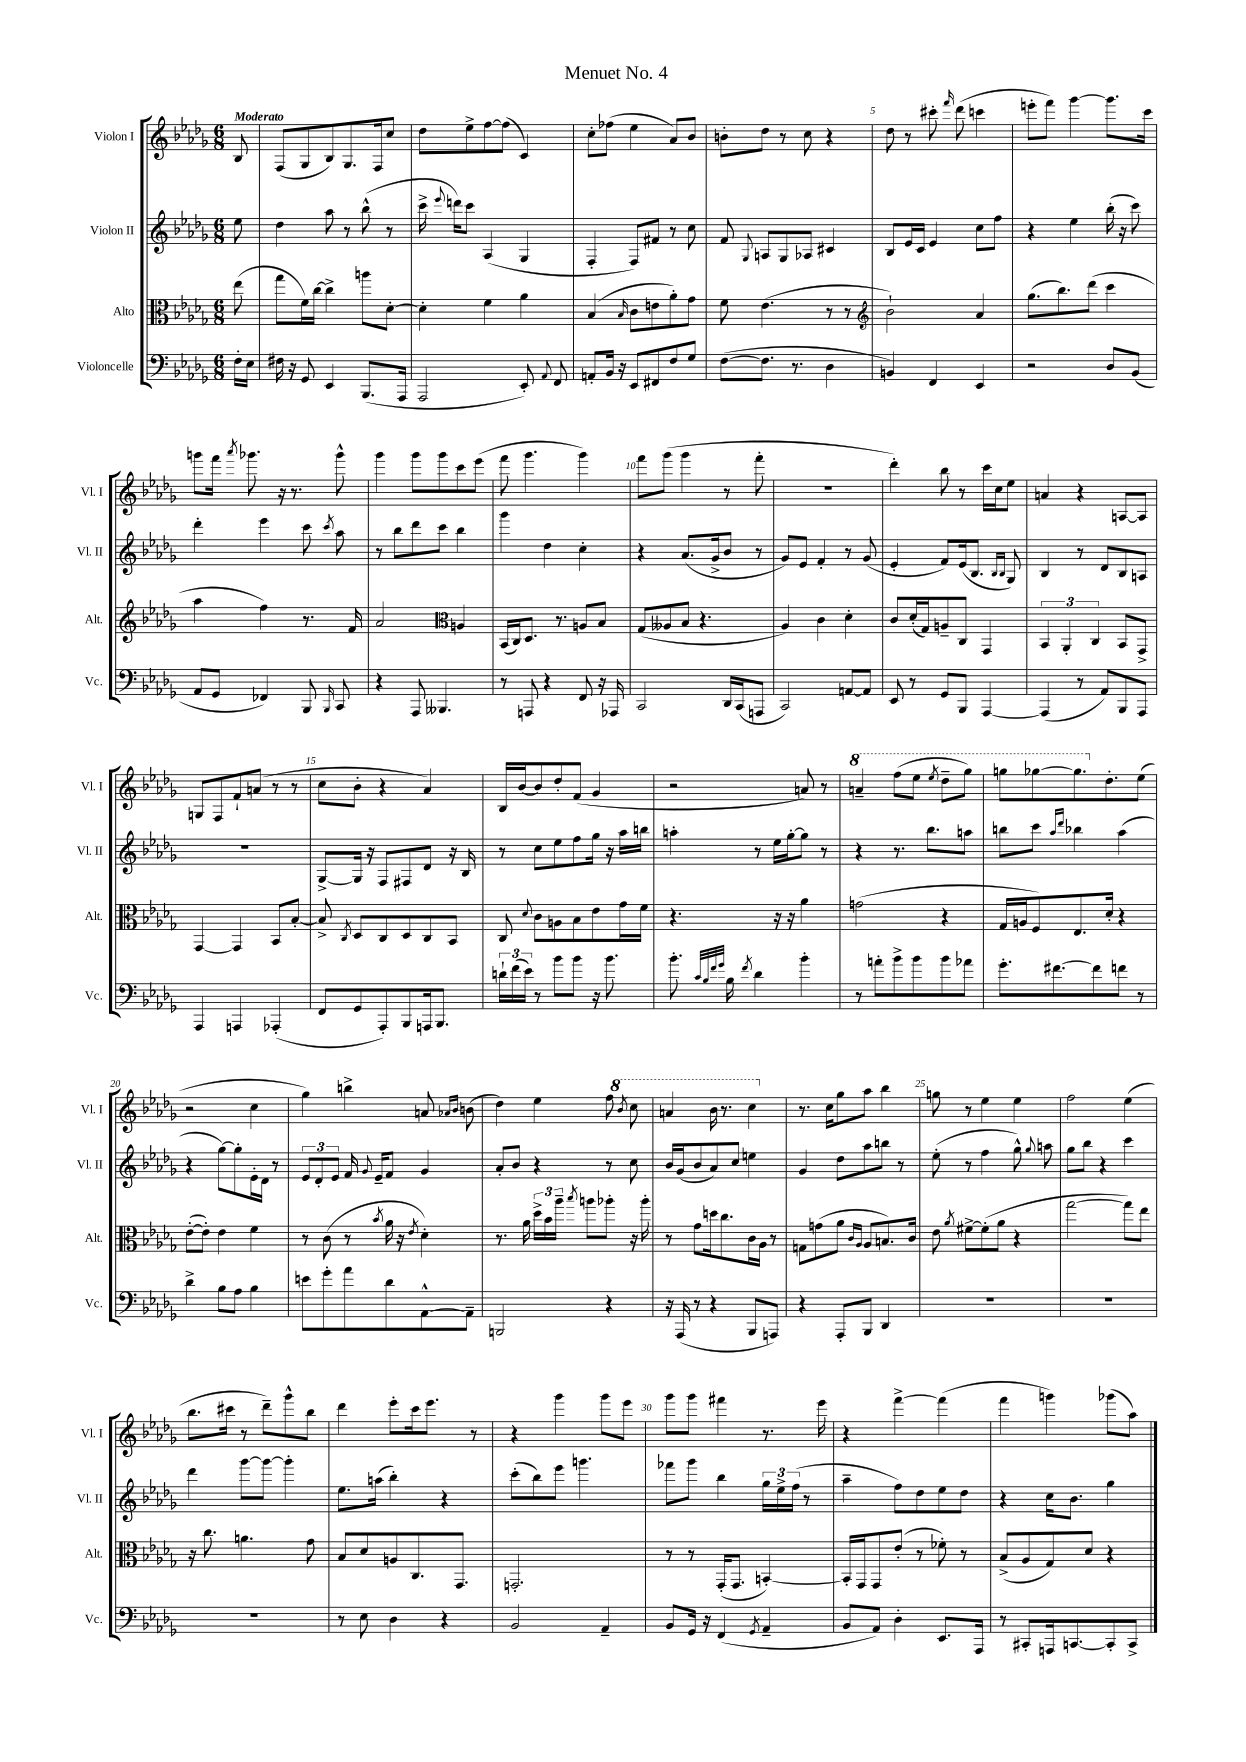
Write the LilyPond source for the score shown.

\header { title = "Menuet No. 4" }
<<
\new StaffGroup <<
\new Staff = "s0" \with { instrumentName = "Violon I" shortInstrumentName = "Vl. I" } {
    \clef treble \key des \major \numericTimeSignature \time 6/8 \partial 8 \tempo "Moderato"
    \autoBeamOff bes8 |
    f8[( ges8 bes8) ges8. f16 c''8] |
    des''8[ ees''8-> f''8~ f''8]( c'4) |
    c''8[-. fes''8]( ees''4 aes'8[) bes'8] |
    b'8[-. des''8] r8 c''8 r4 |
    des''8 r8 cis'''8-. \grace { f'''16 } des'''8( c'''4 |
    e'''8[-. f'''8]) ges'''4~ ges'''8.[ c'''16] |
    g'''8[ f'''16] \acciaccatura { aes'''8 } ges'''8. r16 r8. ges'''8-^ |
    ges'''4 ges'''8[ ges'''8 c'''8 ees'''8]( |
    f'''8 ges'''4. ges'''4) |
    f'''8[ ges'''8]( ges'''4 r8 f'''8-. |
    r2. |
    des'''4-.) bes''8 r8 c'''16[ c''16 ees''8] |
    a'4 r4 a8[~ a8] |
    g8[ f8 f'8-! a'8]( r8 r8 |
    c''8[ bes'8]-. r4 aes'4) |
    bes16[ bes'16~ bes'8 des''8-. f'8]( ges'4 |
    r2 a'8) r8 |
    \ottava #1 a''4-- f'''8[( ees'''8] \acciaccatura { ees'''8 } des'''8[-- ges'''8]) |
    g'''8[ ges'''8~ ges'''8. \ottava #0 des''8.-. ees''8]( |
    r2 c''4 |
    ges''4) b''4-> a'8 \grace { aes'16[ bes'16] } b'8( |
    des''4) ees''4 f''8 \ottava #1 \acciaccatura { bes''8 } c'''8 |
    a''4 bes''16 r8. c'''4 \ottava #0 |
    r8. c''16[ ges''8 aes''8] bes''4 |
    g''8 r8 ees''4 ees''4 |
    f''2 ees''4( |
    bes''8.[ cis'''16] r8 des'''8[--) ges'''8-^ bes''8] |
    des'''4 ees'''8[-. c'''16 ees'''8.] r8 |
    r4 ges'''4 ges'''8[ ees'''8] |
    ges'''8[ ges'''8] fis'''4 r8. ees'''16 |
    r4 f'''4~-> f'''4( |
    f'''4 g'''4) ges'''8[( aes''8]) \bar "|." |
}
\new Staff = "s1" \with { instrumentName = "Violon II" shortInstrumentName = "Vl. II" } {
    \clef treble \key des \major \numericTimeSignature \time 6/8 \partial 8
    \autoBeamOff ees''8 |
    des''4 aes''8 r8 bes''8-^( r8 |
    c'''16-> \appoggiatura { ees'''8 } d'''16[) c'''8] aes4( ges4 |
    f4-. f8[) fis'8] r8 c''8 |
    f'8 \appoggiatura { ges8 } a8[ ges8 aes8] cis'4 |
    bes8[ ees'16 c'16] ees'4 c''8[ f''8] |
    r4 ees''4 bes''16-.( r16 c'''8) |
    des'''4-. ees'''4 c'''8 \acciaccatura { c'''8 } aes''8 |
    r8 bes''8[ des'''8 c'''8] bes''4 |
    ges'''4 des''4 c''4-. |
    r4 aes'8.[( ges'16-> bes'8] r8 |
    ges'8[) ees'8] f'4-. r8 ges'8( |
    ees'4-. f'8[) ees'16( bes8.] \grace { bes16[ bes16] } ges8) |
    bes4 r8 des'8[ bes8 a8] |
    R2. |
    ges8[~-> ges16] r16 f8[ fis8 des'8] r16 bes16 |
    r8 c''8[ ees''8 f''8 ges''16] r16 aes''16[ b''16] |
    a''4-. r8 ees''16[ ges''16~-. ges''8] r8 |
    r4 r8. bes''8.[ a''8] |
    b''8[ c'''8] \grace { aes''16[ des'''16] } bes''4 aes''4( |
    r4 ges''8[~) ges''8-. ees'16-. des'16] r8 |
    \tuplet 3/2 { ees'8[ des'8-. ees'8] } f'16 \appoggiatura { ges'8 } ees'16[-- f'8] ges'4 |
    aes'8[-. bes'8] r4 r8 c''8 |
    bes'16[ ges'16( bes'8 aes'8) c''8] e''4 |
    ges'4 des''8[ aes''8 b''8] r8 |
    ees''8-.( r8 f''4 ges''8-^) \appoggiatura { ges''8 } a''8 |
    ges''8[ bes''8] r4 c'''4 |
    des'''4 ges'''8[~ ges'''8]~ ges'''4-. |
    ees''8.[ a''16]( bes''4-.) r4 |
    c'''8[-.( bes''8) ees'''8] g'''4. |
    fes'''8[ ges'''8] bes''4 \tuplet 3/2 { ges''16[ ees''16-> f''16]( } r8 |
    aes''4-- f''8[) des''8 ees''8 des''8] |
    r4 c''16[ bes'8.] ges''4 \bar "|." |
}
\new Staff = "s2" \with { instrumentName = "Alto" shortInstrumentName = "Alt." } {
    \clef alto \key des \major \numericTimeSignature \time 6/8 \partial 8
    \autoBeamOff ees''8( |
    ges''8[ f'16) c''16]~ c''4-> a''8[ des'8]~-. |
    des'4-. f'4 aes'4 |
    bes4( \grace { bes16 } c'8[ e'8 aes'8-.) ges'8] |
    f'8 ees'4.( r8 r8 |
    \clef treble bes'2-!) aes'4 |
    ges''8.[( bes''8.) des'''8]( c'''4 |
    aes''4 f''4) r8. f'16 |
    aes'2 \clef alto a4 |
    bes,16[( c16) des8.] r8. a8[ bes8] |
    ges8[( aeses8 bes8] r4. |
    aes4) c'4 des'4-. |
    c'8[ des'16-.( ges16) a8-- c8] ges,4 |
    \tuplet 3/2 { bes,4 aes,4-. c4 } bes,8[ ges,8]-> |
    ges,4~ ges,4 bes,8[ bes8]~-. |
    bes8-> \acciaccatura { c8 } des8[ c8 des8 c8 bes,8] |
    c8 \appoggiatura { des'8 } c'8[ a8 bes8 ees'8 ges'16 f'16] |
    r4. r16 r16 aes'4 |
    g'2( r4 |
    ges16[ a16 f8) ees8. des'16]-. r4 |
    ees'8[~-.( ees'8]-.) ees'4 f'4 |
    r8 c'8( r8 \acciaccatura { bes'8 } aes'16 r16 \acciaccatura { ees'8 } des'4-.) |
    r8. aes'16 \tuplet 3/2 { des''16[-> bes'16 aes''16]-- } \acciaccatura { bes''8 } a''8[ aes''8]-. r16 aes''16-. |
    r8 ges'8[ d''16 c''8. c'16 aes16] r8 |
    g8[ g'8( aes'8] \grace { c'16[ aes16] } aes8[ b8.) c'16] |
    ees'8 \acciaccatura { aes'8 } fis'8[~-> fis'8-.( aes'8] r4 |
    ges''2~ ges''8[) ees''8] |
    r16 c''8. a'4. ges'8 |
    bes8[ des'8 a8 c8. ges,8.] |
    g,2.-. |
    r8 r8 ges,16[-.( ges,8.] b,4~-.) |
    b,16[-. ges,16 ges,8 ees'8]-.( r8 fes'8-.) r8 |
    bes8[->( aes8 ges8) des'8] r4 \bar "|." |
}
\new Staff = "s3" \with { instrumentName = "Violoncelle" shortInstrumentName = "Vc." } {
    \clef bass \key des \major \numericTimeSignature \time 6/8 \partial 8
    \autoBeamOff f16[-. ees16] |
    fis16 r16 ges,8 ees,4 bes,,8.[( aes,,16] |
    aes,,2 ees,8-.) \appoggiatura { aes,8 } f,8 |
    a,8[-. bes,16] r16 ees,8[ fis,8 f8 ges8] |
    f8[~( f8.] r8. des4 |
    b,4) f,4 ees,4 |
    r2 des8[ bes,8]( |
    aes,8[ ges,8] fes,4) bes,,8 \grace { bes,,16 } c,8 |
    r4 aes,,8 beses,,4. |
    r8 a,,8 r4 f,8 r16 aes,,16 |
    c,2 des,16[ c,16( a,,8] |
    c,2) a,8[~ a,8] |
    ees,8 r8 ges,8[ bes,,8] aes,,4~ |
    aes,,4( r8 aes,8[) bes,,8 aes,,8] |
    aes,,4 a,,4 aes,,4-.( |
    f,8[ ges,8 aes,,8-.) bes,,8 a,,16 bes,,8.] |
    \tuplet 3/2 { d'16[-! f'16( ees'16]) } r8 bes'8[ bes'8] r16 bes'8. |
    bes'8.-. \grace { c'32[ bes32 f'32 ges'32] } bes16 \acciaccatura { f'8 } des'4 bes'4-. |
    r8 a'8[-. bes'8-> bes'8 bes'8 aes'8] |
    ges'8.[-. fis'8.~ fis'8 f'8] r8 |
    des'4-> bes8[ aes8] bes4 |
    e'8[ ges'8-. aes'8 des'8 aes,8~-^ aes,8]-- |
    b,,2 r4 |
    r16 aes,,16( r8 r4 bes,,8[ a,,8]) |
    r4 aes,,8[-. bes,,8] des,4 |
    R2. |
    R2. |
    R2. |
    r8 ees8 des4 r4 |
    bes,2 aes,4-- |
    bes,8[ ges,16] r16 f,4( \acciaccatura { ges,8 } aes,4-- |
    bes,8[ aes,8]) des4-. ees,8.[ aes,,16] |
    r8 cis,8[-. a,,16 c,8.~ c,8-. c,8]-> \bar "|." |
}
>>
>>
\layout { \context { \Score \override BarNumber.break-visibility = ##(#f #t #t) barNumberVisibility = #(every-nth-bar-number-visible 5) } }
